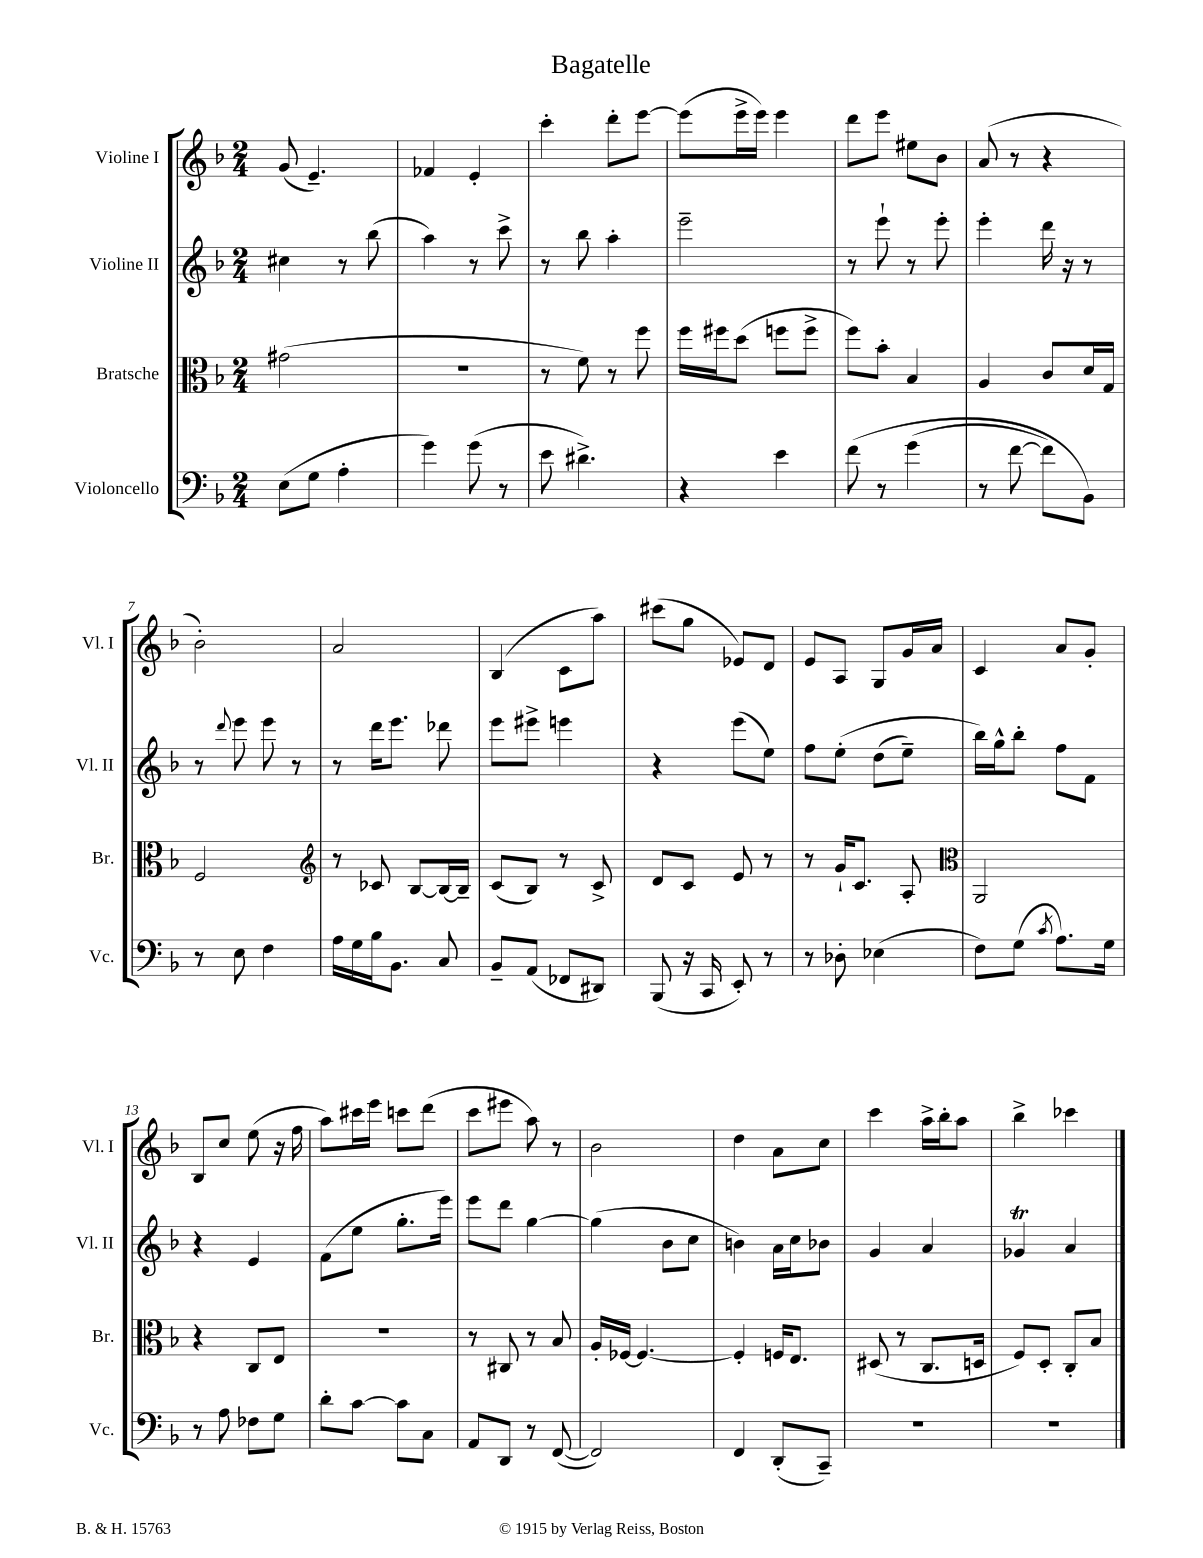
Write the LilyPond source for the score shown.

\header { title = "Bagatelle" }
<<
\new StaffGroup <<
\new Staff = "s0" \with { instrumentName = "Violine I" shortInstrumentName = "Vl. I" } {
    \clef treble \key f \major \numericTimeSignature \time 2/4
    \autoBeamOff g'8( e'4.--) |
    fes'4 e'4-. |
    c'''4-. d'''8[-. e'''8]~ |
    e'''8[( e'''16-> e'''16]) e'''4 |
    d'''8[ e'''8] eis''8[ bes'8] |
    a'8( r8 r4 |
    bes'2-.) |
    a'2 |
    bes4( c'8[ a''8]) |
    cis'''8[( g''8] ees'8[) d'8] |
    e'8[ a8] g8[ g'16 a'16] |
    c'4 a'8[ g'8]-. |
    bes8[ c''8] e''8( r16 f''16 |
    a''8[) cis'''16 e'''16] c'''8[ d'''8]( |
    c'''8[ eis'''8] a''8) r8 |
    bes'2 |
    d''4 a'8[ c''8] |
    c'''4 a''16[-> bes''16-. a''8] |
    bes''4-> ces'''4 \bar "|." |
}
\new Staff = "s1" \with { instrumentName = "Violine II" shortInstrumentName = "Vl. II" } {
    \clef treble \key f \major \numericTimeSignature \time 2/4
    \autoBeamOff cis''4 r8 bes''8( |
    a''4) r8 c'''8-> |
    r8 bes''8 a''4-. |
    e'''2-- |
    r8 e'''8-! r8 e'''8-. |
    e'''4-. d'''16 r16 r8 |
    r8 \appoggiatura { d'''8 } e'''8 e'''8 r8 |
    r8 d'''16[ e'''8.] des'''8 |
    e'''8[ eis'''8]-> e'''4 |
    r4 e'''8[( e''8]) |
    f''8[ e''8]-.\( d''8[( e''8]--) |
    bes''16[\) g''16-^ bes''8]-. f''8[ f'8] |
    r4 e'4 |
    f'8[( e''8] g''8.[-. e'''16]) |
    e'''8[ d'''8] g''4~ |
    g''4( bes'8[ c''8] |
    b'4) a'16[ c''16 bes'8] |
    g'4 a'4 |
    ges'4\trill a'4 \bar "|." |
}
\new Staff = "s2" \with { instrumentName = "Bratsche" shortInstrumentName = "Br." } {
    \clef alto \key f \major \numericTimeSignature \time 2/4
    \autoBeamOff gis'2( |
    r2 |
    r8 f'8) r8 f''8 |
    f''16[ fis''16 d''8]( f''8[ f''8]-> |
    f''8[) bes'8]-. bes4 |
    a4 c'8[ d'16 g16] |
    f2 |
    \clef treble r8 ces'8 bes8[~ bes16~ bes16]-- |
    c'8[( bes8]) r8 c'8-> |
    d'8[ c'8] e'8 r8 |
    r8 g'16[-! c'8.] a8-. |
    \clef alto a,2 |
    r4 c8[ e8] |
    R2 |
    r8 cis8 r8 bes8 |
    a16[-. fes16]~ fes4.~ |
    fes4-. f16[ e8.] |
    dis8( r8 c8.[ d16] |
    f8[) d8]-. c8[-. bes8] \bar "|." |
}
\new Staff = "s3" \with { instrumentName = "Violoncello" shortInstrumentName = "Vc." } {
    \clef bass \key f \major \numericTimeSignature \time 2/4
    \autoBeamOff e8[( g8] a4-. |
    g'4) g'8( r8 |
    e'8 dis'4.->) |
    r4 e'4 |
    f'8\( r8 g'4( |
    r8 f'8~ f'8[) bes,8]\) |
    r8 e8 f4 |
    a16[ g16 bes16 bes,8.] c8 |
    bes,8[-- a,8]( fes,8[ dis,8]) |
    bes,,8( r16 c,16 e,8-.) r8 |
    r8 des8-. ees4( |
    f8[) g8]( \acciaccatura { c'8 } a8.[) g16] |
    r8 a8 fes8[ g8] |
    d'8[-. c'8]~ c'8[ c8] |
    a,8[ d,8] r8 f,8~( |
    f,2) |
    f,4 d,8[-.( c,8]--) |
    R2 |
    R2 \bar "|." |
}
>>
>>
